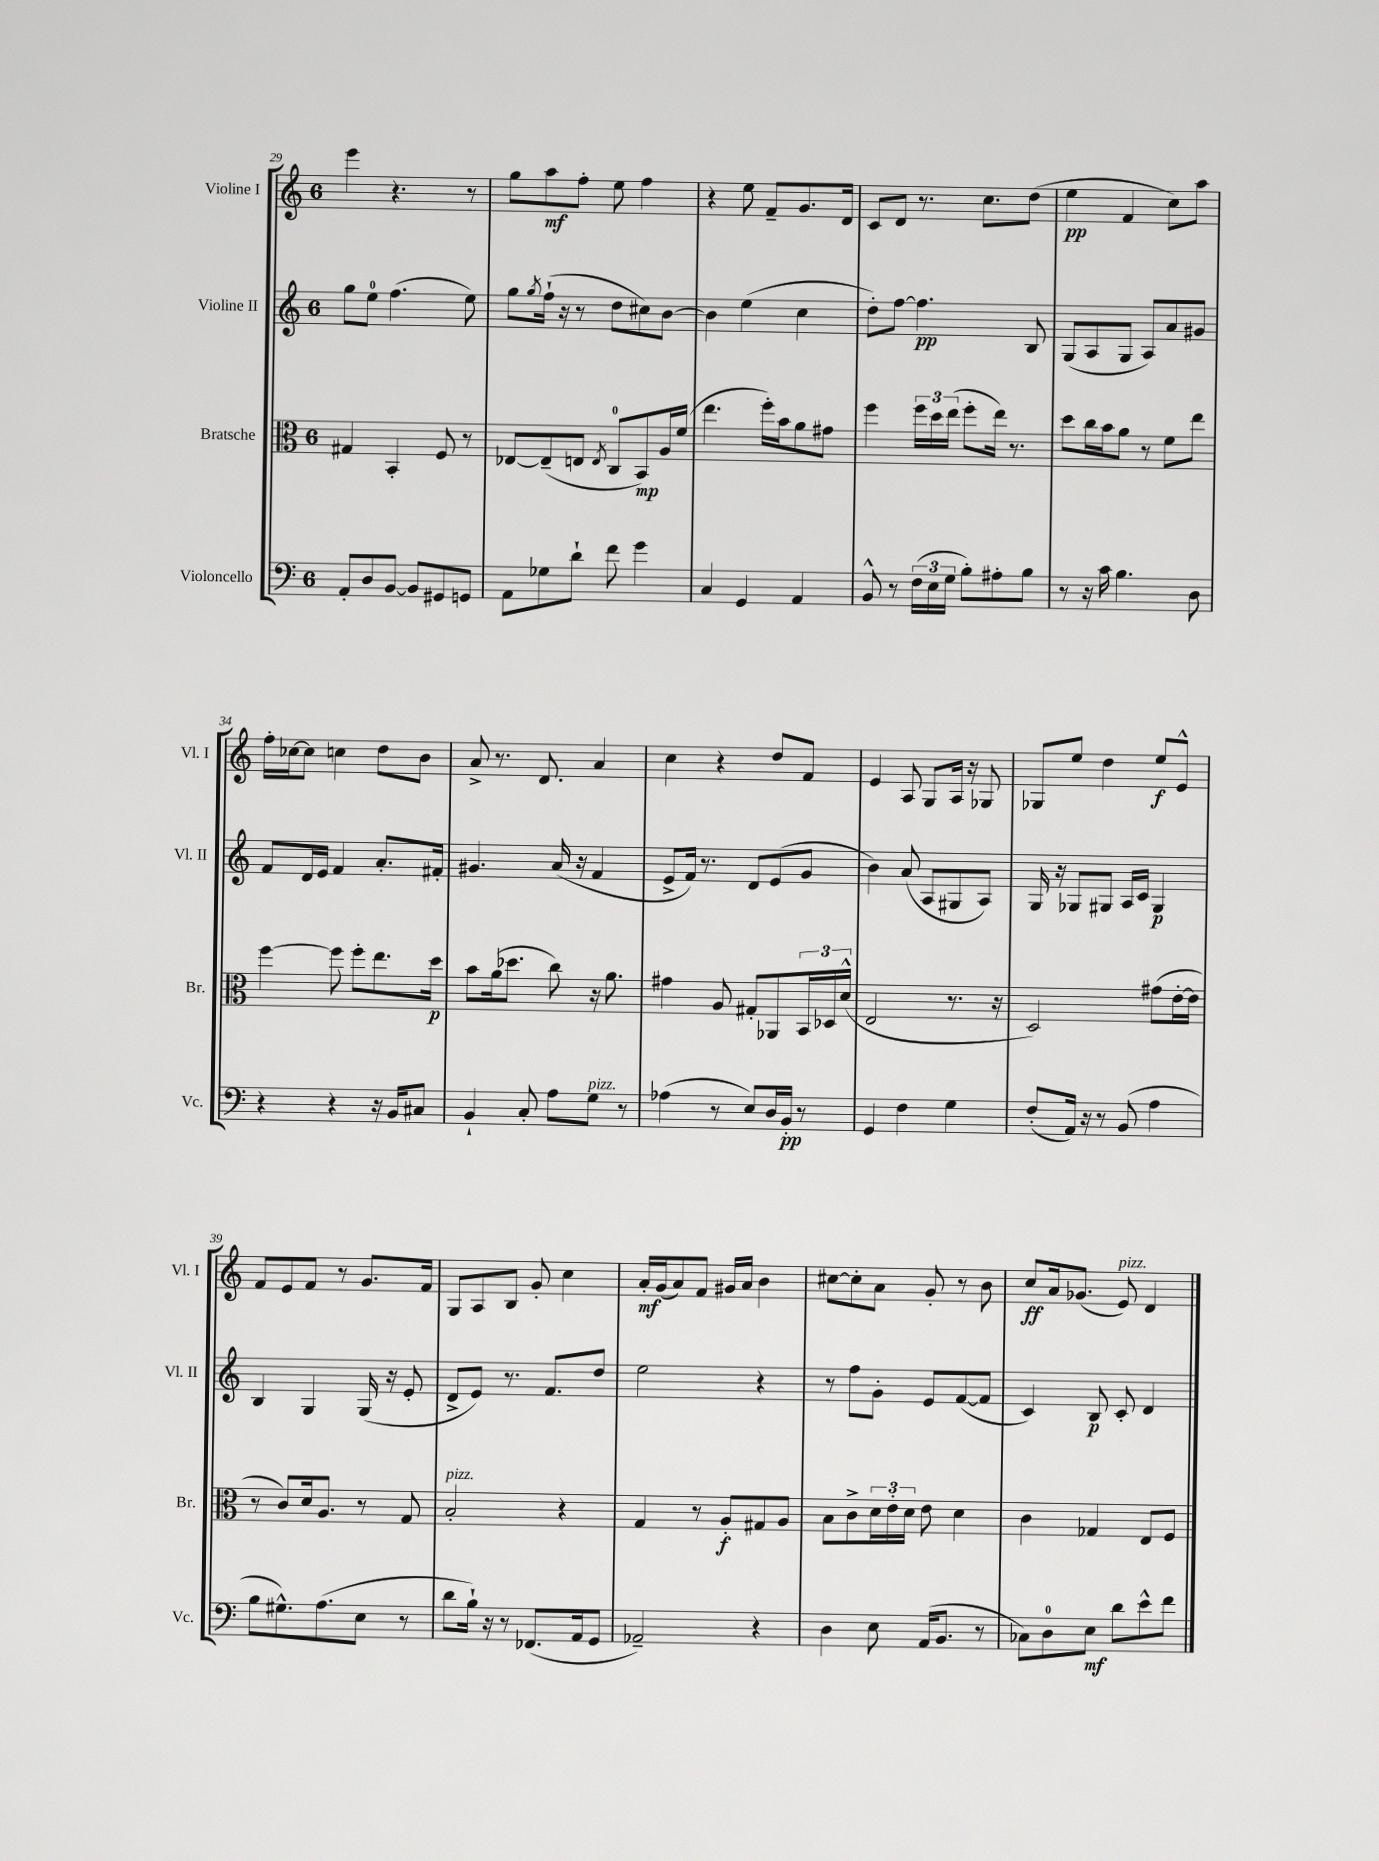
<<
\new StaffGroup <<
\new Staff = "s0" \with { instrumentName = "Violine I" shortInstrumentName = "Vl. I" } {
    \clef treble \key c \major \once \override Staff.TimeSignature.style = #'single-digit \time 6/8
    e'''4 r4. r8 |
    g''8 a''8\mf f''8-. e''8 f''4 |
    r4 e''8 f'8-- g'8. d'16 |
    c'8 d'8 r8. c''8. d''8( |
    e''4\pp f'4 c''8) a''8 |
    f''16-. ces''16~ ces''8 c''4 d''8 b'8 |
    a'8-> r8. d'8. a'4 |
    c''4 r4 d''8 f'8 |
    e'4 a8 g8 a16 r16 ges8 |
    ges8 e''8 d''4 e''8\f e'8-^ |
    f'8 e'8 f'8 r8 g'8. f'16 |
    g8 a8 b8 g'8-. c''4 |
    a'16-.\mf g'16( a'8) f'8 gis'16 a'16 b'4 |
    cis''8~ cis''8-. a'8 g'8-. r8 b'8 |
    c''8\ff a'16 ges'8.( e'8^\markup { \italic "pizz." }) d'4 \bar "|." |
}
\new Staff = "s1" \with { instrumentName = "Violine II" shortInstrumentName = "Vl. II" } {
    \clef treble \key c \major \once \override Staff.TimeSignature.style = #'single-digit \time 6/8
    g''8 e''8-0 f''4.( e''8) |
    g''8 \acciaccatura { g''8 } f''16-!( r16 r8 d''8 cis''8) b'8~ |
    b'4 e''4( c''4 |
    d''8-.) f''8~ f''4.\pp b8 |
    g8( a8 g8 a8) a'8 gis'8 |
    f'8 d'16 e'16 f'4 a'8.-. fis'16-. |
    gis'4. a'16( r16 f'4 |
    e'8-> f'16) r8. d'8 e'8( g'8 |
    b'4) a'8( a8 gis8 a8) |
    g16 r16 ges8 gis8 a16 c'16 gis4\p |
    b4 g4 g16( r16 e'8-. |
    d'8-> e'8) r8. f'8. d''8 |
    e''2 r4 |
    r8 f''8 g'8-. e'8 f'8~( f'8 |
    c'4) b8\p c'8-. d'4 \bar "|." |
}
\new Staff = "s2" \with { instrumentName = "Bratsche" shortInstrumentName = "Br." } {
    \clef alto \key c \major \once \override Staff.TimeSignature.style = #'single-digit \time 6/8
    gis4 b,4-. f8 r8 |
    ees8~ ees8--( e8 \acciaccatura { e8 } c8-0 b,8\mp) a16 f'16( |
    e''4. f''16-.) b'16 a'8 gis'8 |
    f''4 \tuplet 3/2 { f''16 d''16 e''16( } f''8-. e''16) r8. |
    d''8 c''16 b'16 a'8 r8 f'8 e''8 |
    f''4~ f''8 f''8-. e''8. d''16\p |
    b'8 a'16( des''8. c''8) r16 a'8. |
    gis'4 a8 gis8-. aes,8 \tuplet 3/2 { b,16 des16 d'16-^( } |
    e2 r8. r16 |
    d2) gis'8( e'16~-. e'16 |
    r8 c'8) d'16 a8. r8 g8 |
    b2-.^\markup { \italic "pizz." } r4 |
    g4 r8 a8-.\f gis8 a8 |
    b8 c'8-> \tuplet 3/2 { d'16 e'16-. d'16 } e'8 d'4 |
    c'4 ges4 e8 f8 \bar "|." |
}
\new Staff = "s3" \with { instrumentName = "Violoncello" shortInstrumentName = "Vc." } {
    \clef bass \key c \major \once \override Staff.TimeSignature.style = #'single-digit \time 6/8
    a,8-. d8 b,8~ b,8 gis,8 g,8 |
    a,8 ges8 d'8-! f'8 g'4 |
    c4 g,4 a,4 |
    b,8-^ r8 \tuplet 3/2 { f16( e16 g16 } b8-.) ais8-. b8 |
    r8 r16 c'16 b4. d8 |
    r4 r4 r16 b,16 cis8 |
    b,4-! c8-. a8 g8^\markup { \italic "pizz." } r8 |
    aes4( r8 e8) d16 b,16-.\pp r8 |
    g,4 f4 g4 |
    f8-.( a,16) r16 r8 b,8( a4 |
    b8 gis8.-^) a8.( e8 r8 |
    d'8 b16-!) r16 r8 fes,8.( a,16 g,8 |
    aes,2--) r4 |
    d4 e8 a,16( b,8. r8 |
    ces8) d8-0 e8\mf d'8 e'8-^ f'8 \bar "|." |
}
>>
>>
\layout { \context { \Score currentBarNumber = #29 } }
